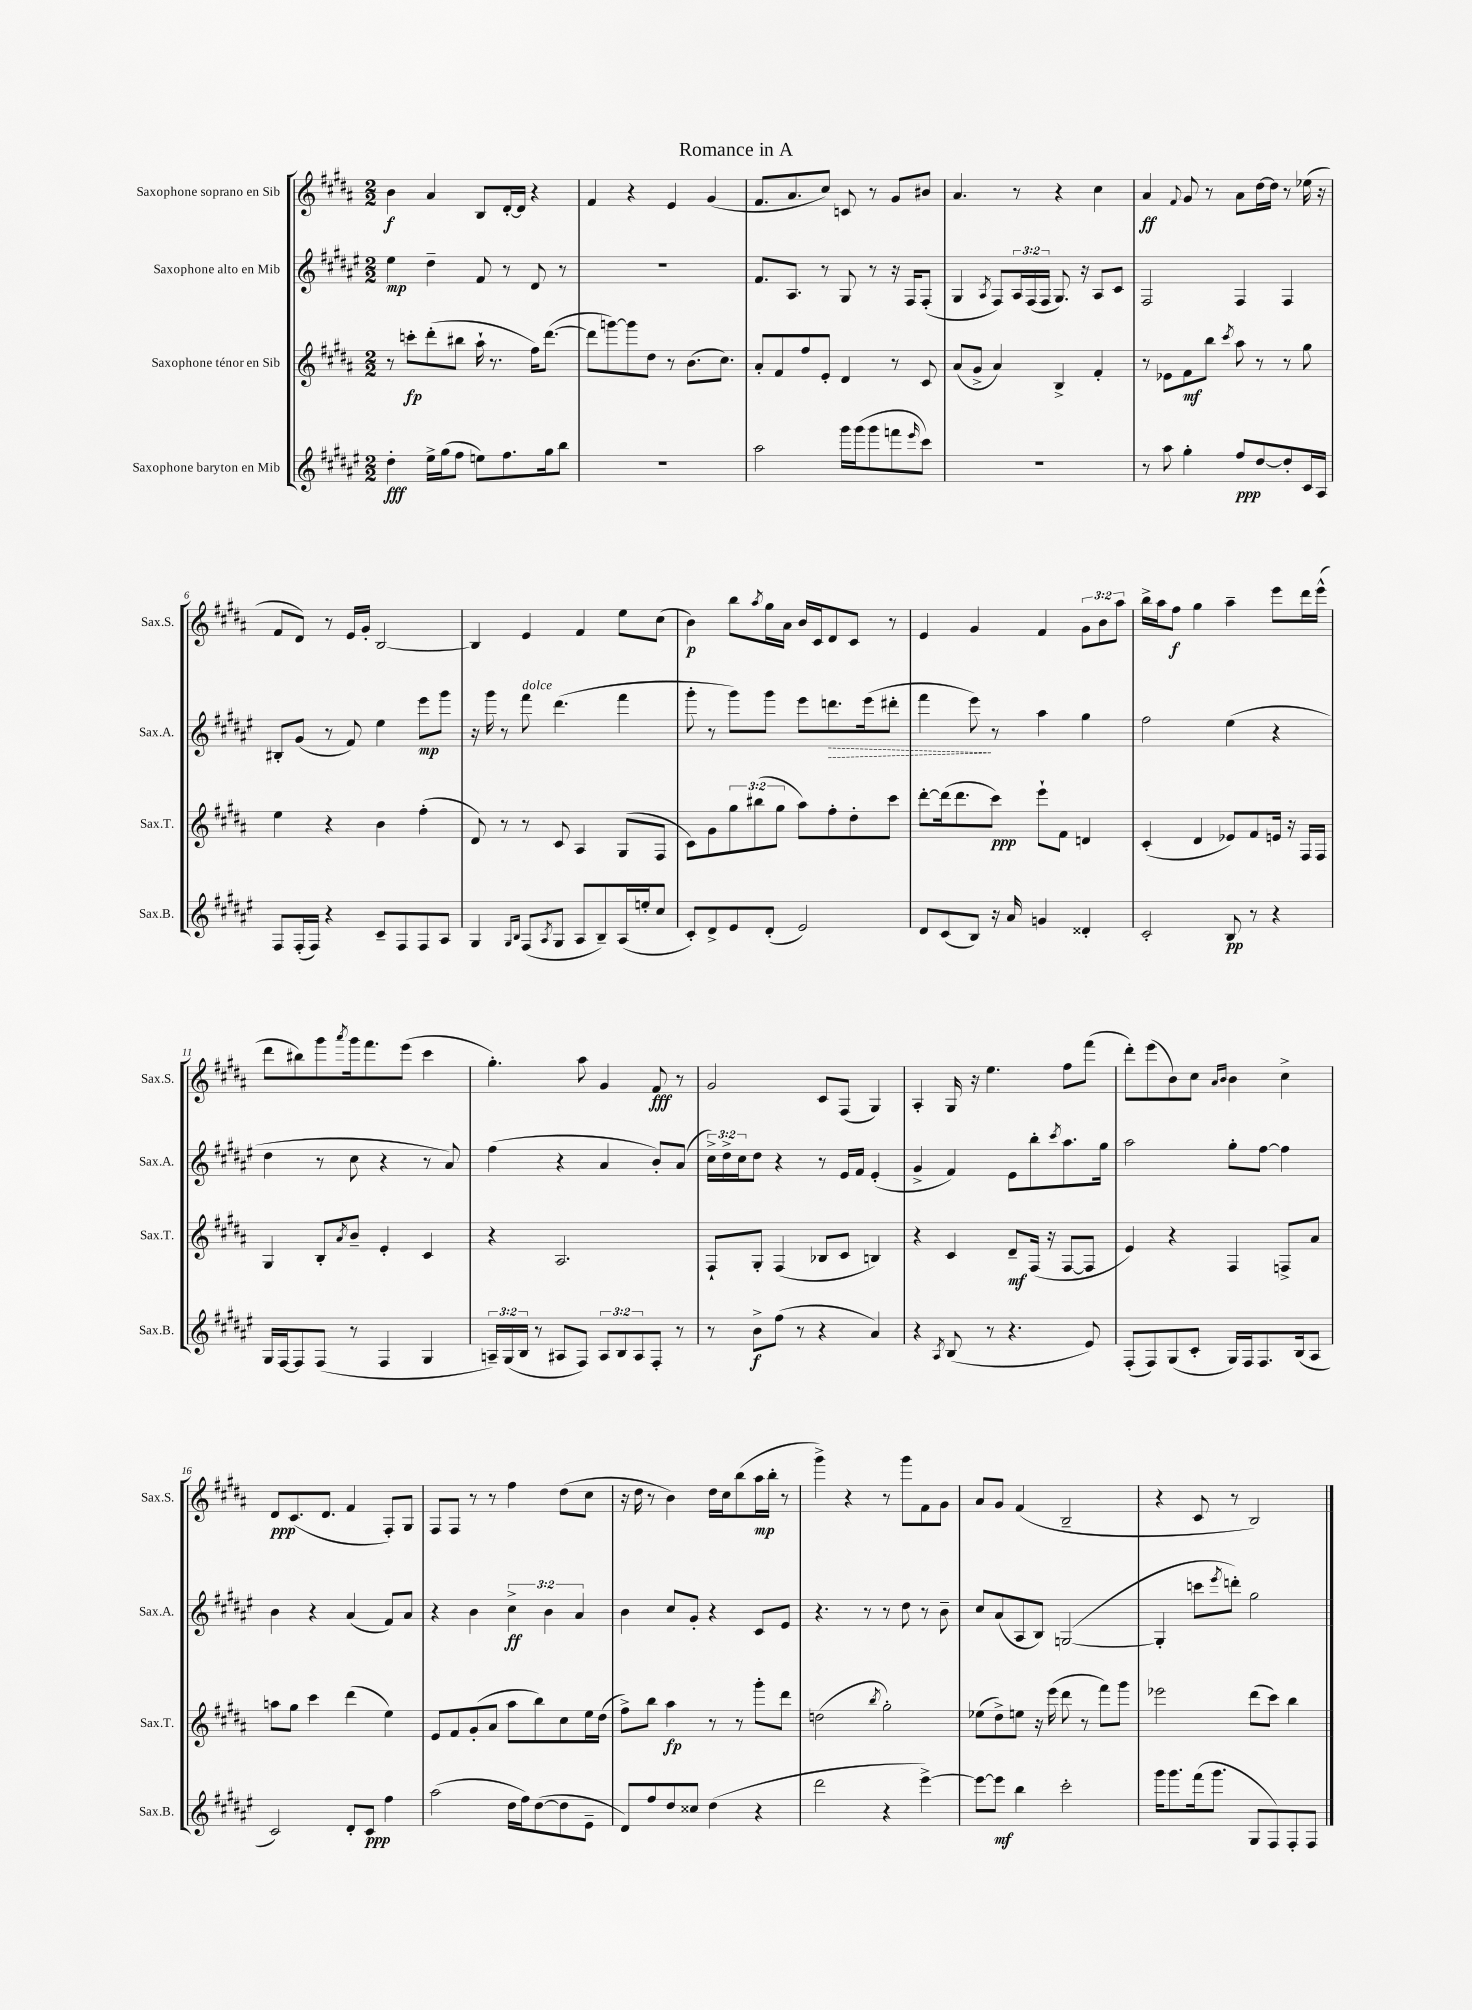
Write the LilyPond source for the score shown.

\header { title = "Romance in A" }
<<
\new StaffGroup <<
\new Staff = "s0" \with { instrumentName = "Saxophone soprano en Sib" shortInstrumentName = "Sax.S." } {
    \clef treble \key b \major \numericTimeSignature \time 2/2 \override Staff.TupletNumber.text = #tuplet-number::calc-fraction-text
    b'4\f ais'4 b8 dis'16~-. dis'16 r4 |
    fis'4 r4 e'4 gis'4( |
    fis'8. ais'8. cis''8) c'8 r8 gis'8 bis'8 |
    ais'4. r8 r4 cis''4 |
    ais'4\ff \appoggiatura { fis'8 } gis'8 r8 ais'8 dis''16~ dis''16 r8 ees''16( r16 |
    fis'8 dis'8) r8 e'16 gis'16-. b2~ |
    b4 e'4 fis'4 e''8 cis''8( |
    b'4\p) b''8 \acciaccatura { ais''8 } gis''16 ais'16 b'16 cis'16 dis'8 cis'8 r8 |
    e'4 gis'4 fis'4 \tuplet 3/2 { gis'8 b'8 ais''8 } |
    b''16-> ais''16 fis''8\f gis''4 ais''4-- e'''8 dis'''16 e'''16-^( |
    dis'''8 bis''8) gis'''8 \acciaccatura { ais'''8 } gis'''16 fis'''8. e'''8( cis'''4 |
    gis''4.-.) ais''8 gis'4 fis'8\fff r8 |
    gis'2 cis'8 fis8( gis4) |
    ais4-. gis16 r16 e''4. fis''8 fis'''8( |
    dis'''8-.) e'''8( b'8) cis''8 \grace { ais'16 b'16 } b'4 cis''4-> |
    dis'8\ppp cis'8.( dis'8. fis'4 fis8-.) gis8 |
    fis8 fis8 r8 r8 fis''4 dis''8( cis''8 |
    r16 dis''16 r8 b'4) dis''16 cis''16 b''8( ais''16\mp b''16-. r8 |
    gis'''4->) r4 r8 gis'''8 fis'8 gis'8 |
    ais'8 gis'8 fis'4( b2-- |
    r4 cis'8 r8 b2) \bar "|." |
}
\new Staff = "s1" \with { instrumentName = "Saxophone alto en Mib" shortInstrumentName = "Sax.A." } {
    \clef treble \key fis \major \numericTimeSignature \time 2/2 \override Staff.TupletNumber.text = #tuplet-number::calc-fraction-text
    eis''4\mp dis''4-- fis'8 r8 dis'8 r8 |
    R1 |
    fis'8. ais8. r8 gis8 r8 r16 fis16 fis8-.( |
    gis4 \acciaccatura { ais8 } fis8) \tuplet 3/2 { ais16 fis16( fis16 } gis8.) r16 ais8 cis'8 |
    fis2 fis4 fis4 |
    bis8-. gis'8( r8 fis'8) eis''4 eis'''8\mp gis'''8 |
    r16 gis'''16 r8 fis'''8^\markup { \italic "dolce" } dis'''4.( fis'''4 |
    gis'''8-. r8 gis'''8) gis'''8 eis'''8 \once \override Hairpin.style = #'dashed-line d'''8.\> eis'''16( dis'''8-. |
    fis'''4 eis'''8\!) r8 ais''4 gis''4 |
    fis''2 eis''4( r4 |
    dis''4 r8 cis''8 r4 r8 ais'8) |
    fis''4( r4 ais'4 b'8-.) ais'8( |
    \tuplet 3/2 { cis''16->) dis''16-> cis''16 } dis''8 r4 r8 eis'16 fis'16 eis'4-.( |
    gis'4-> fis'4) eis'8 b''8-. \acciaccatura { cis'''8 } ais''8. gis''16 |
    ais''2 gis''8-. fis''8~ fis''4 |
    b'4 r4 ais'4( fis'8) ais'8 |
    r4 b'4 \tuplet 3/2 { cis''4->\ff b'4 ais'4 } |
    b'4 cis''8 gis'8-. r4 cis'8 eis'8 |
    r4. r8 r8 dis''8 r8 b'8-- |
    cis''8 ais'8( ais8 b8) g2~( |
    g4-. c'''8 \acciaccatura { eis'''8 } d'''8-.) gis''2 \bar "|." |
}
\new Staff = "s2" \with { instrumentName = "Saxophone ténor en Sib" shortInstrumentName = "Sax.T." } {
    \clef treble \key b \major \numericTimeSignature \time 2/2 \override Staff.TupletNumber.text = #tuplet-number::calc-fraction-text
    r8 c'''8-.\fp dis'''8-.( bis''8 ais''16-! r8. fis''16) dis'''8.~( |
    dis'''8 g'''8~) g'''8 dis''8 r8 b'8.( cis''8.) |
    ais'8-. fis'8 fis''8 e'8-. dis'4 r8 cis'8 |
    ais'8( gis'8-> ais'4) b4-> fis'4-. |
    r8 ees'8 fis'8\mf b''8 \acciaccatura { cis'''8 } ais''8 r8 r8 gis''8 |
    e''4 r4 b'4 fis''4-.( |
    dis'8) r8 r8 cis'8 ais4 gis8( fis8 |
    cis'8) gis'8 \tuplet 3/2 { gis''8 bis''8( gis''8 } ais''8) fis''8-. dis''8-. cis'''8 |
    dis'''8~-. dis'''16( dis'''8. cis'''8\ppp) e'''8-! fis'8 d'4 |
    cis'4-.( dis'4 ees'8) fis'8 e'16 r16 fis16 fis16 |
    gis4 b8-. \acciaccatura { ais'8 } b'8-- e'4-. cis'4 |
    r4 ais2. |
    fis8-! gis8-. fis4( bes8 cis'8 b4) |
    r4 cis'4 dis'8--\mf fis16( r16 fis8~ fis8 |
    e'4) r4 fis4 f8-> ais'8 |
    a''8 gis''8 cis'''4 dis'''4( e''4) |
    e'8 fis'8 gis'8-.( ais'8 ais''8 b''8) cis''8 e''16 dis''16( |
    fis''8->) b''8 ais''4\fp r8 r8 gis'''8-. dis'''8 |
    d''2( \acciaccatura { b''8 } gis''2-.) |
    ees''8( dis''8->) e''8 r16 e'''16( dis'''8 r8 fis'''8) gis'''8 |
    ees'''2 dis'''8( cis'''8) b''4 \bar "|." |
}
\new Staff = "s3" \with { instrumentName = "Saxophone baryton en Mib" shortInstrumentName = "Sax.B." } {
    \clef treble \key fis \major \numericTimeSignature \time 2/2 \override Staff.TupletNumber.text = #tuplet-number::calc-fraction-text
    dis''4-.\fff eis''16-> gis''16( fis''8 e''8) fis''8. gis''16 b''8 |
    R1 |
    ais''2 gis'''16 gis'''16( gis'''8 f'''8 \grace { eis'''16 } cis'''8) |
    R1 |
    r8 ais''8 gis''4-. fis''8\ppp dis''8~ dis''8-. cis'16 ais16 |
    fis8 fis16-.( fis16) r4 cis'8-- fis8 fis8 ais8 |
    gis4 \grace { gis16 b16 } fis8( \acciaccatura { ais8 } gis8 ais8 b8--) ais16( e''16-. cis''8 |
    cis'8-.) dis'8-> eis'8 dis'8-.( eis'2) |
    dis'8 cis'8( b8) r16 ais'16 g'4 disis'4-. |
    cis'2-. b8\pp r8 r4 |
    gis16 fis16~ fis8 fis8( r8 fis4 gis4 |
    \tuplet 3/2 { a16--) gis16( b16 } r8 ais8 fis8) \tuplet 3/2 { ais8 b8 ais8 } fis8-. r8 |
    r8 b'8->\f fis''8( r8 r4 ais'4) |
    r4 \acciaccatura { ais8 } b8( r8 r4. eis'8) |
    fis8-.( fis8) gis8( cis'8-. gis16) fis16 fis8. b16( ais8 |
    cis'2) dis'8-. cis'8\ppp fis''4 |
    ais''2( dis''16 fis''16) dis''8~( dis''8 eis'8-- |
    dis'8) fis''8 dis''8 cisis''8 dis''4( r4 |
    dis'''2 r4 eis'''4~->) |
    eis'''8~ eis'''8\mf b''4 cis'''2-. |
    gis'''16 gis'''8. fis'''16( gis'''8. gis8 fis8) fis8-. fis8 \bar "|." |
}
>>
>>
